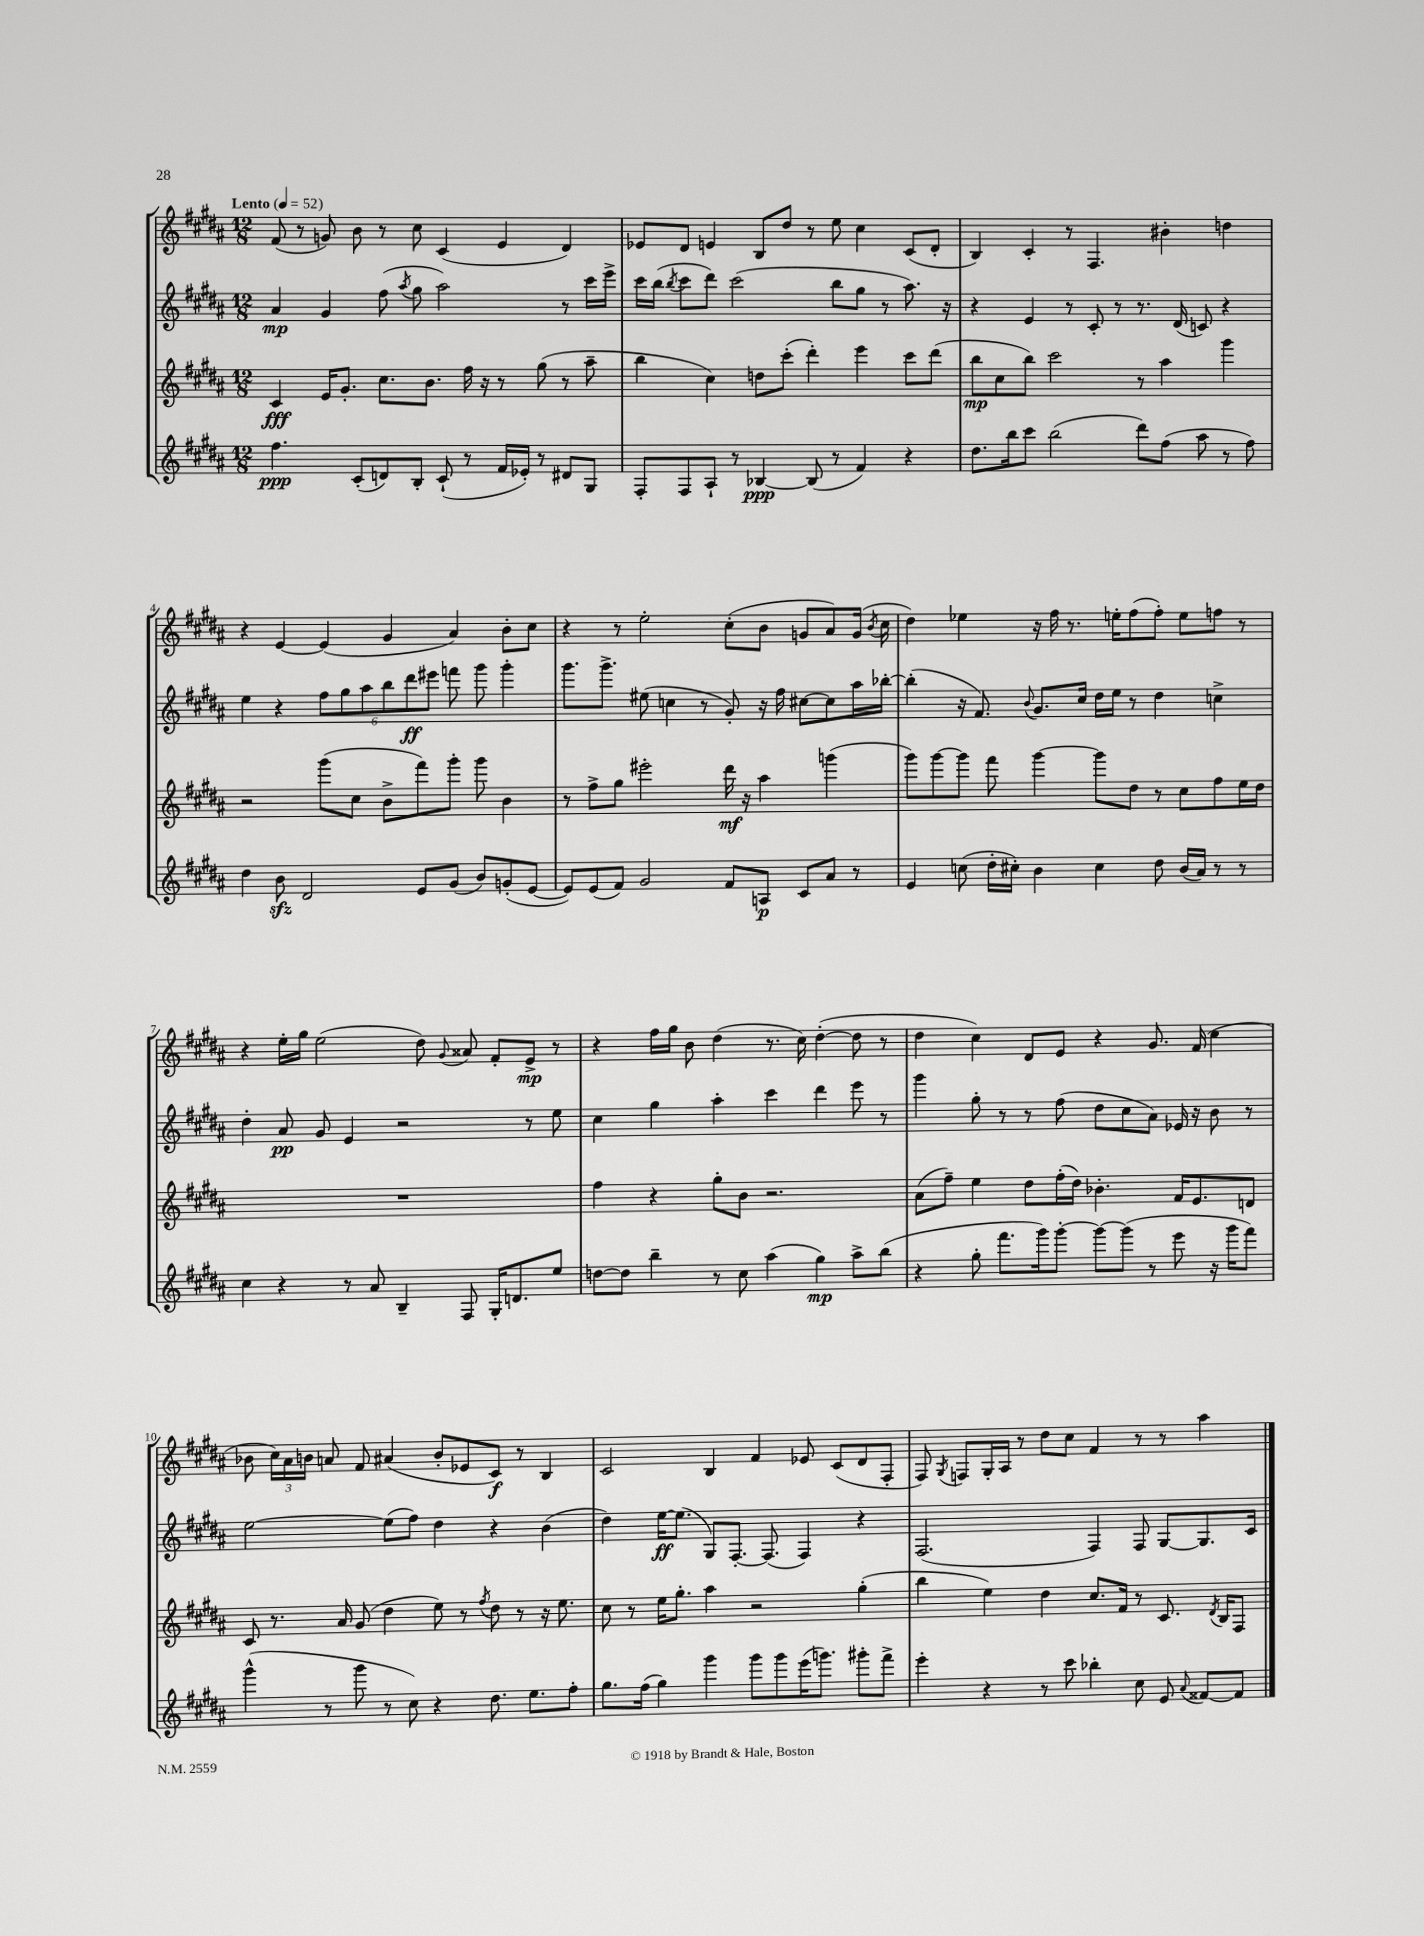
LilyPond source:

<<
\new StaffGroup <<
\new Staff = "s0" {
    \clef treble \key b \major \numericTimeSignature \time 12/8 \tempo "Lento" 4 = 52
    \autoBeamOff fis'8( r8 g'8) b'8 r8 cis''8 cis'4( e'4 dis'4) |
    ees'8[ dis'8] e'4 b8[ dis''8] r8 e''8 cis''4 cis'8[( dis'8]-. |
    b4) cis'4-. r8 fis4. bis'4-. d''4 |
    r4 e'4~ e'4( gis'4 ais'4) b'8[-. cis''8] |
    r4 r8 e''2-. cis''8[-.( b'8] g'8[ ais'8) g'16]( \acciaccatura { b'8 } cis''16 |
    dis''4) ees''4 r16 fis''16 r8. e''16[-. fis''8( fis''8]-.) e''8[ f''8] r8 |
    r4 e''16[-. gis''16] e''2( dis''8) \appoggiatura { gis'8 } aisis'8 fis'8[-. e'8]->\mp r8 |
    r4 fis''16[ gis''16] b'8 dis''4( r8. cis''16) dis''4~-.( dis''8 r8 |
    dis''4 cis''4) dis'8[ e'8] r4 gis'8. fis'16( cis''4 |
    bes'8 \tuplet 3/2 { cis''16[) ais'16 b'16] } a'8 fis'8 ais'4( b'8[-. ees'8 cis'8]\f) r8 b4 |
    cis'2 b4 fis'4 ees'8 cis'8[( dis'8 fis8]-. |
    fis8) \acciaccatura { gis8 } f8[ gis16-. ais16] r8 dis''8[ cis''8] fis'4 r8 r8 ais''4 \bar "|." |
}
\new Staff = "s1" {
    \clef treble \key b \major \numericTimeSignature \time 12/8
    \autoBeamOff ais'4\mp gis'4 fis''8( \acciaccatura { ais''8 } gis''8 ais''2) r8 cis'''16[ e'''16]-> |
    cis'''16[ b''16]( \acciaccatura { b''8 } cis'''8[ dis'''8]) cis'''2( b''8[ gis''8] r8 ais''8.) r16 |
    r4 e'4 r8 cis'8-. r8 r8. dis'16( c'8) r4 |
    e''4 r4 \tuplet 6/4 { fis''8[ gis''8 ais''8 b''8 dis'''8\ff eis'''8] } f'''8 gis'''8 gis'''4-. |
    gis'''8.[ gis'''8.]-> eis''8( c''4 r8 gis'8-.) r16 fis''16 cis''8[~ cis''8 ais''16 bes''16]~-. |
    bes''4-.( r16 fis'8.) \appoggiatura { b'8 } gis'8.[ cis''16] dis''16[ e''16] r8 dis''4 c''4-> |
    dis''4-. ais'8\pp gis'8 e'4 r2 r8 e''8 |
    cis''4 gis''4 ais''4-. cis'''4 dis'''4 e'''8 r8 |
    gis'''4 gis''8-. r8 r8 fis''8( dis''8[ cis''8 ais'8]) ees'16 r16 b'8 r8 |
    e''2~ e''8[( fis''8]) dis''4 r4 b'4( |
    dis''4) e''16[~\ff e''8.]( gis8[) fis8.]~-. fis8.( fis4) r4 |
    fis2.( fis4) fis8 gis8[~ gis8. cis'16] \bar "|." |
}
\new Staff = "s2" {
    \clef treble \key b \major \numericTimeSignature \time 12/8
    \autoBeamOff cis'4\fff e'16[ gis'8.]-. cis''8.[ b'8.] fis''16 r16 r8 gis''8( r8 ais''8-- |
    b''4 cis''4) d''8[ cis'''8]-.( dis'''4-.) e'''4 cis'''8[ dis'''8]( |
    b''8[\mp cis''8 b''8]) cis'''2 r8 ais''4 gis'''4 |
    r2 gis'''8[( cis''8] b'8[-> fis'''8) gis'''8]-. gis'''8 b'4 |
    r8 fis''8[-> gis''8] eis'''2-. dis'''16\mf r16 ais''4 g'''4( |
    gis'''8[) gis'''8~ gis'''8] fis'''8 gis'''4~ gis'''8[ dis''8] r8 cis''8[ fis''8 e''16 dis''16] |
    R1. |
    fis''4 r4 gis''8[-. b'8] r2. |
    ais'8[( fis''8]--) e''4 dis''8[ fis''16-.( dis''16]) bes'4.-. fis'16[ e'8. d'8] |
    cis'8 r8. ais'16 gis'8( dis''4 e''8) r8 \acciaccatura { fis''8 } dis''8 r8 r16 e''8. |
    cis''8 r8 e''16[ gis''8.]-. ais''4 r2 gis''4-.( |
    b''4 e''4) dis''4 cis''8.[ fis'16] r8 cis'8. \acciaccatura { dis'8 } b16[ fis8] \bar "|." |
}
\new Staff = "s3" {
    \clef treble \key b \major \numericTimeSignature \time 12/8
    \autoBeamOff fis''4.\ppp cis'8[-.( d'8) b8]-. cis'8-!( r8 fis'16[ ees'16]-.) r8 dis'8[ gis8] |
    fis8[-. fis8 ais8]-! r8 bes4~\ppp bes8( r8 fis'4) r4 |
    dis''8.[ b''16 cis'''8] b''2( dis'''8[) fis''8]( ais''8 r8 fis''8) |
    dis''4 b'8\sfz dis'2 e'8[ gis'8]( b'8[) g'8-.( e'8]~ |
    e'8[) e'8( fis'8]) gis'2 fis'8[ a8]\p cis'8[ ais'8] r8 |
    e'4 c''8( dis''16[-. cis''16]-.) b'4 cis''4 dis''8 b'16[( ais'16]) r8 r8 |
    cis''4 r4 r8 ais'8 b4-- fis8 gis16[-. d'8. e''8] |
    d''8[~ d''8] b''4-- r8 cis''8 ais''4( gis''4\mp) ais''8[-> b''8]( |
    r4 gis''8-. fis'''8.[ gis'''16) gis'''8]~-. gis'''8[~ gis'''8]( r8 e'''8 r16 gis'''16[ fis'''8]) |
    gis'''4-^( r8 gis'''8 r8 cis''8) r4 dis''8. e''8.[ fis''8]-. |
    gis''8.[ fis''16]( gis''4) gis'''4 gis'''8[ gis'''8 e'''16( g'''8.]) gis'''8[-. fis'''8]-> |
    e'''4-. r4 r8 cis'''8 bes''4-. cis''8 e'8 \appoggiatura { ais'8 } fisis'8[~ fisis'8] \bar "|." |
}
>>
>>
